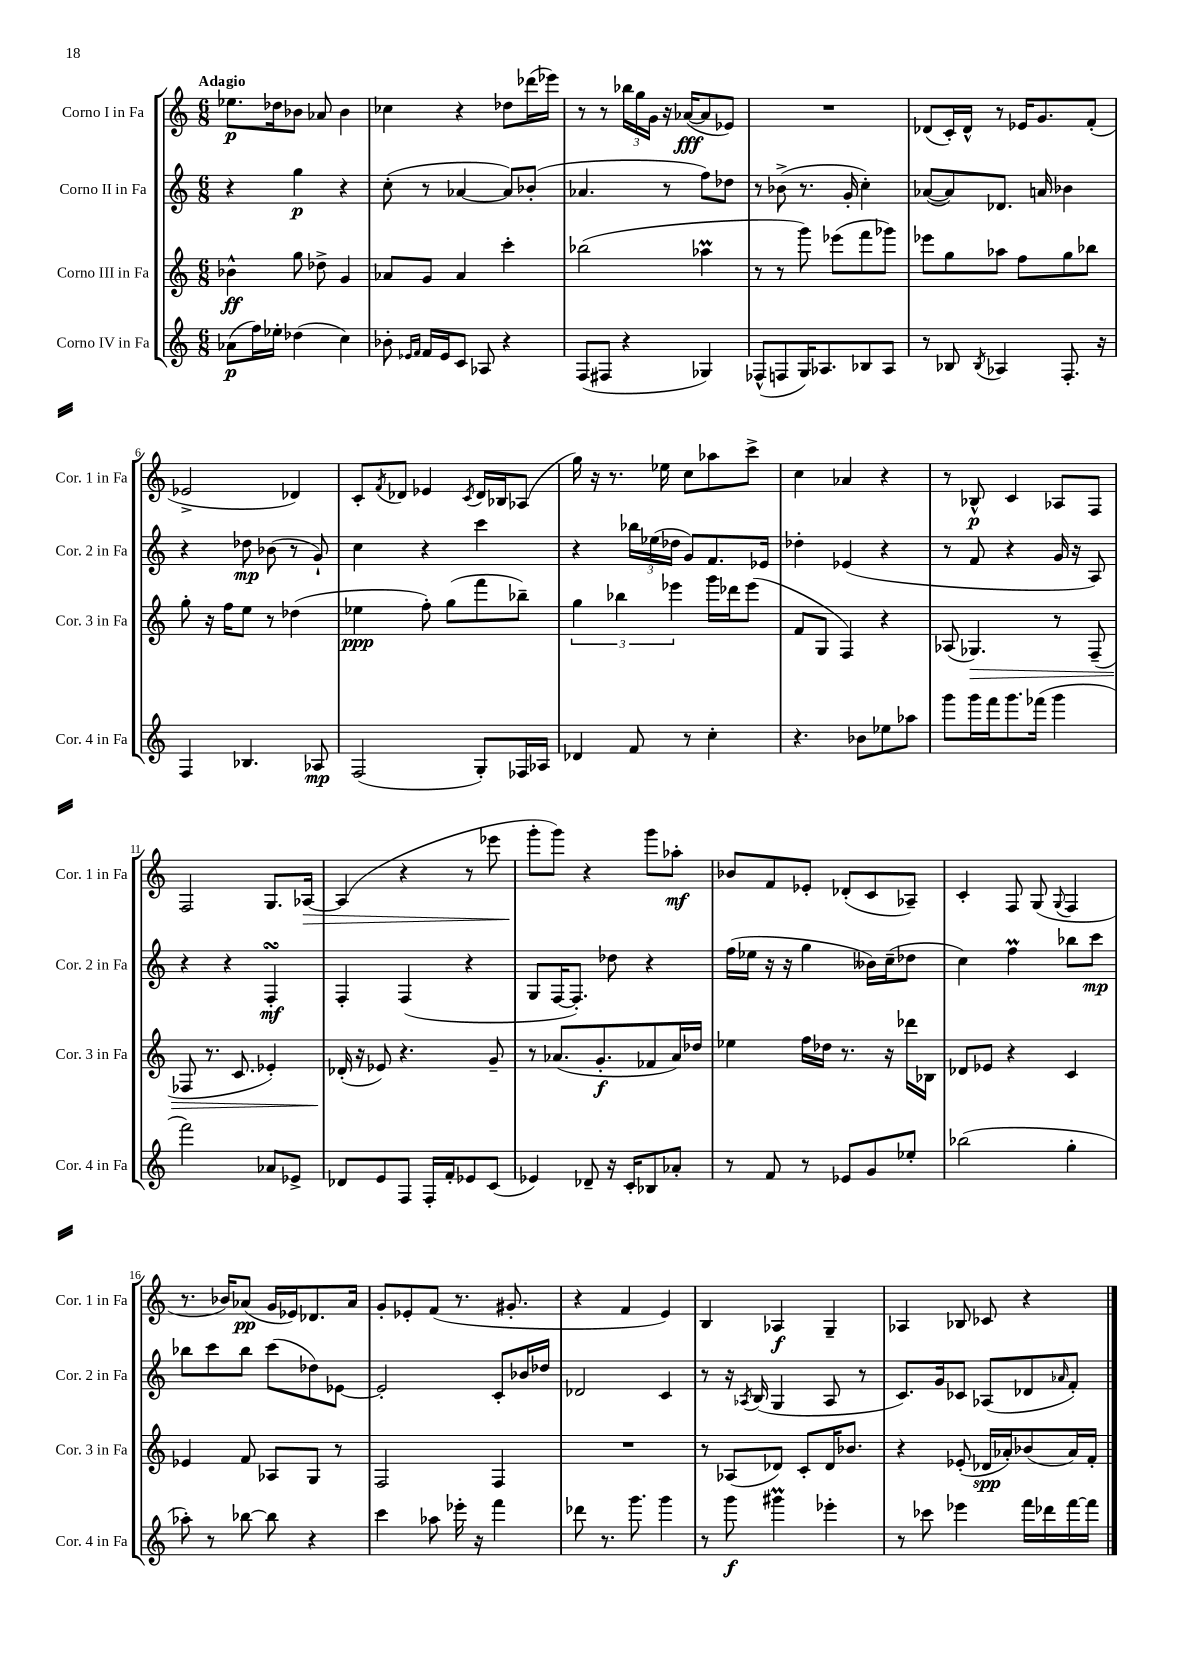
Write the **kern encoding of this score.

**kern	**kern	**kern	**kern
*staff4	*staff3	*staff2	*staff1
*clefG2	*clefG2	*clefG2	*clefG2
*k[]	*k[]	*k[]	*k[]
*M6/8	*M6/8	*M6/8	*M6/8
(8a-	4b-^^	4r	8.ee-
16ff)	.	.	.
16ee-'	.	.	16dd-
(4dd-	8gg	4gg	8b-
.	8dd-^	.	8a-
4cc)	4g	4r	4b-
=	=	=	=
8b-'	8a-	(8cc'	4cc-
16qqe-	.	.	.
16qqf	.	.	.
16f	8g	8r	.
16e-	.	.	.
8c	4a-	[4a-	4r
8A-	.	.	.
4r	4ccc'	8a-])	8dd-
.	.	(8b-'	(16ddd-
.	.	.	16eee-)
=	=	=	=
(8F	(2bb-	4.a-	8r
8F#	.	.	8r
4r	.	.	24bb-
.	.	.	24gg
.	.	.	24g
.	.	8r	16r
.	.	.	([16a-
4G-)	4aa-	8ff)	8a-]
.	.	8dd-	8e-)
=	=	=	=
(8F-^^	8r	8r	2.r
8F	8r	(8b-^	.
16G)	8ggg)	8.r	.
8.A-	.	.	.
.	(8eee-	.	.
.	.	16g'	.
8B-	8fff	4cc')	.
8A-	8ggg-)	.	.
=	=	=	=
8r	8eee-	([8a-	(8d-
8B-	8gg	8a-])	16c')
.	.	.	16d-^^
8qB-	.	.	.
4A-	8aa-	8.d-	8r
.	8ff	.	16e-
.	.	16a	8.g
8.F'	8gg	4b-	.
.	8bb-	.	(8f'
16r	.	.	.
=	=	=	=
4F	8gg'	4r	2e-^
.	16r	.	.
.	16ff	.	.
4.B-	8ee	8dd-	.
.	8r	(8b-	.
.	(4dd-	8r	4d-)
8A-	.	8g`)	.
=	=	=	=
(2F	4ee-	4cc	8c'
.	.	.	8qf
.	.	.	8d-
.	8ff')	4r	4e-
.	(8gg	.	.
.	.	.	8qc
8G')	8fff	4ccc	16d-
.	.	.	16B-
16F-	8bb-~)	.	(8A-
16A-	.	.	.
=	=	=	=
4d-	6gg	4r	16gg)
.	.	.	16r
.	.	.	8.r
.	6bb-	.	.
8f	.	24bb-	.
.	.	(24ee-	.
.	.	.	16ee-
.	6eee-	24dd-	.
8r	.	8g)	8cc
4cc'	16ggg	8.f	8aa-
.	16ddd-	.	.
.	(8eee-	.	8ccc^
.	.	16e-	.
=	=	=	=
4.r	8f	4dd-'	4cc
.	8G	.	.
.	4F)	(4e-	4a-
8b-	.	.	.
8ee-	4r	4r	4r
8aa-	.	.	.
=	=	=	=
8ggg	(8A-	8r	8r
16ggg	4.G-)	8f	8B-^^
16fff	.	.	.
8.ggg	.	4r	4c
(16fff-	.	.	.
4ggg	8r	16g	8A-
.	.	16r	.
.	(8F~	8A)	8F
=	=	=	=
2fff)	8F-	4r	2F
.	8.r	.	.
.	.	4r	.
.	8.c	.	.
8a-	4e-')	4F'	8.G
8e-^	.	.	.
.	.	.	[16A-
=	=	=	=
8d-	(16d-'	4F'	(4A-]
.	16r	.	.
8e	8e-)	.	.
8F	4.r	(4F	4r
16F'	.	.	.
16f'	.	.	.
8e-	.	4r	8r
(8c	8g~	.	8eee-
=	=	=	=
4e-)	8r	8G	8ggg'
.	(8.a-	[16F	8ggg)
.	.	8.F'])	.
8d-~	.	.	4r
.	8.g'	.	.
16r	.	8dd-	.
16c'	.	.	.
8B-	8f-	4r	8ggg
8a-'	16a-)	.	8aa-'
.	16dd-	.	.
=	=	=	=
8r	4ee-	(16ff	8b-
.	.	16ee-	.
8f	.	16r	8f
.	.	16r	.
8r	16ff	4gg	8e-'
.	16dd-	.	.
8e-	8.r	.	(8d-'
8g	.	16b--)	8c
.	16r	(16cc~	.
8ee-'	16ddd-	8dd-	8A-~)
.	16B-	.	.
=	=	=	=
(2bb-	8d-	4cc)	4c'
.	8e-	.	.
.	4r	4ff	8F
.	.	.	(8G
.	.	.	8qqG
4gg'	4c	8bb-	4F
.	.	8ccc	.
=	=	=	=
8aa-')	4e-	8bb-	8.r
8r	.	8ccc	.
.	.	.	16b-)
[8bb-	8f	8bb-	(8a-
8bb-]	8A-	(8ccc	16g
.	.	.	16e-)
4r	8G	8dd-)	8.d-
.	8r	[8e-	.
.	.	.	16a-
=	=	=	=
4ccc	2F	2e-']	8g'
.	.	.	8e-'
8aa-	.	.	(8f
16eee-'	.	.	8.r
16r	.	.	.
4fff	4F	8c'	.
.	.	.	8.g#'
.	.	16b-	.
.	.	16dd-	.
=	=	=	=
8ddd-	2.r	2d-	4r
8.r	.	.	.
.	.	.	4f
8.ggg	.	.	.
4ggg	.	4c	4e)
=	=	=	=
8r	8r	8r	4B
8ggg	(8A-	16r	.
.	.	8qA-	.
.	.	(16B	.
4ggg#	8d-)	4G	4A-
.	8c'	.	.
4eee-'	16d-	8A-	4G~
.	8.b-	.	.
.	.	8r	.
=	=	=	=
8r	4r	8.c)	4A-
8ccc-	.	.	.
.	.	16g	.
4eee-	(8e-'	8c-	8B-
.	16d-	(8A-	8c-
.	16a-')	.	.
16fff	(8b-	8d-	4r
16ddd-	.	.	.
.	.	16qqa-	.
[16fff	16a-)	8f')	.
16fff]	16f'	.	.
==	==	==	==
*-	*-	*-	*-
